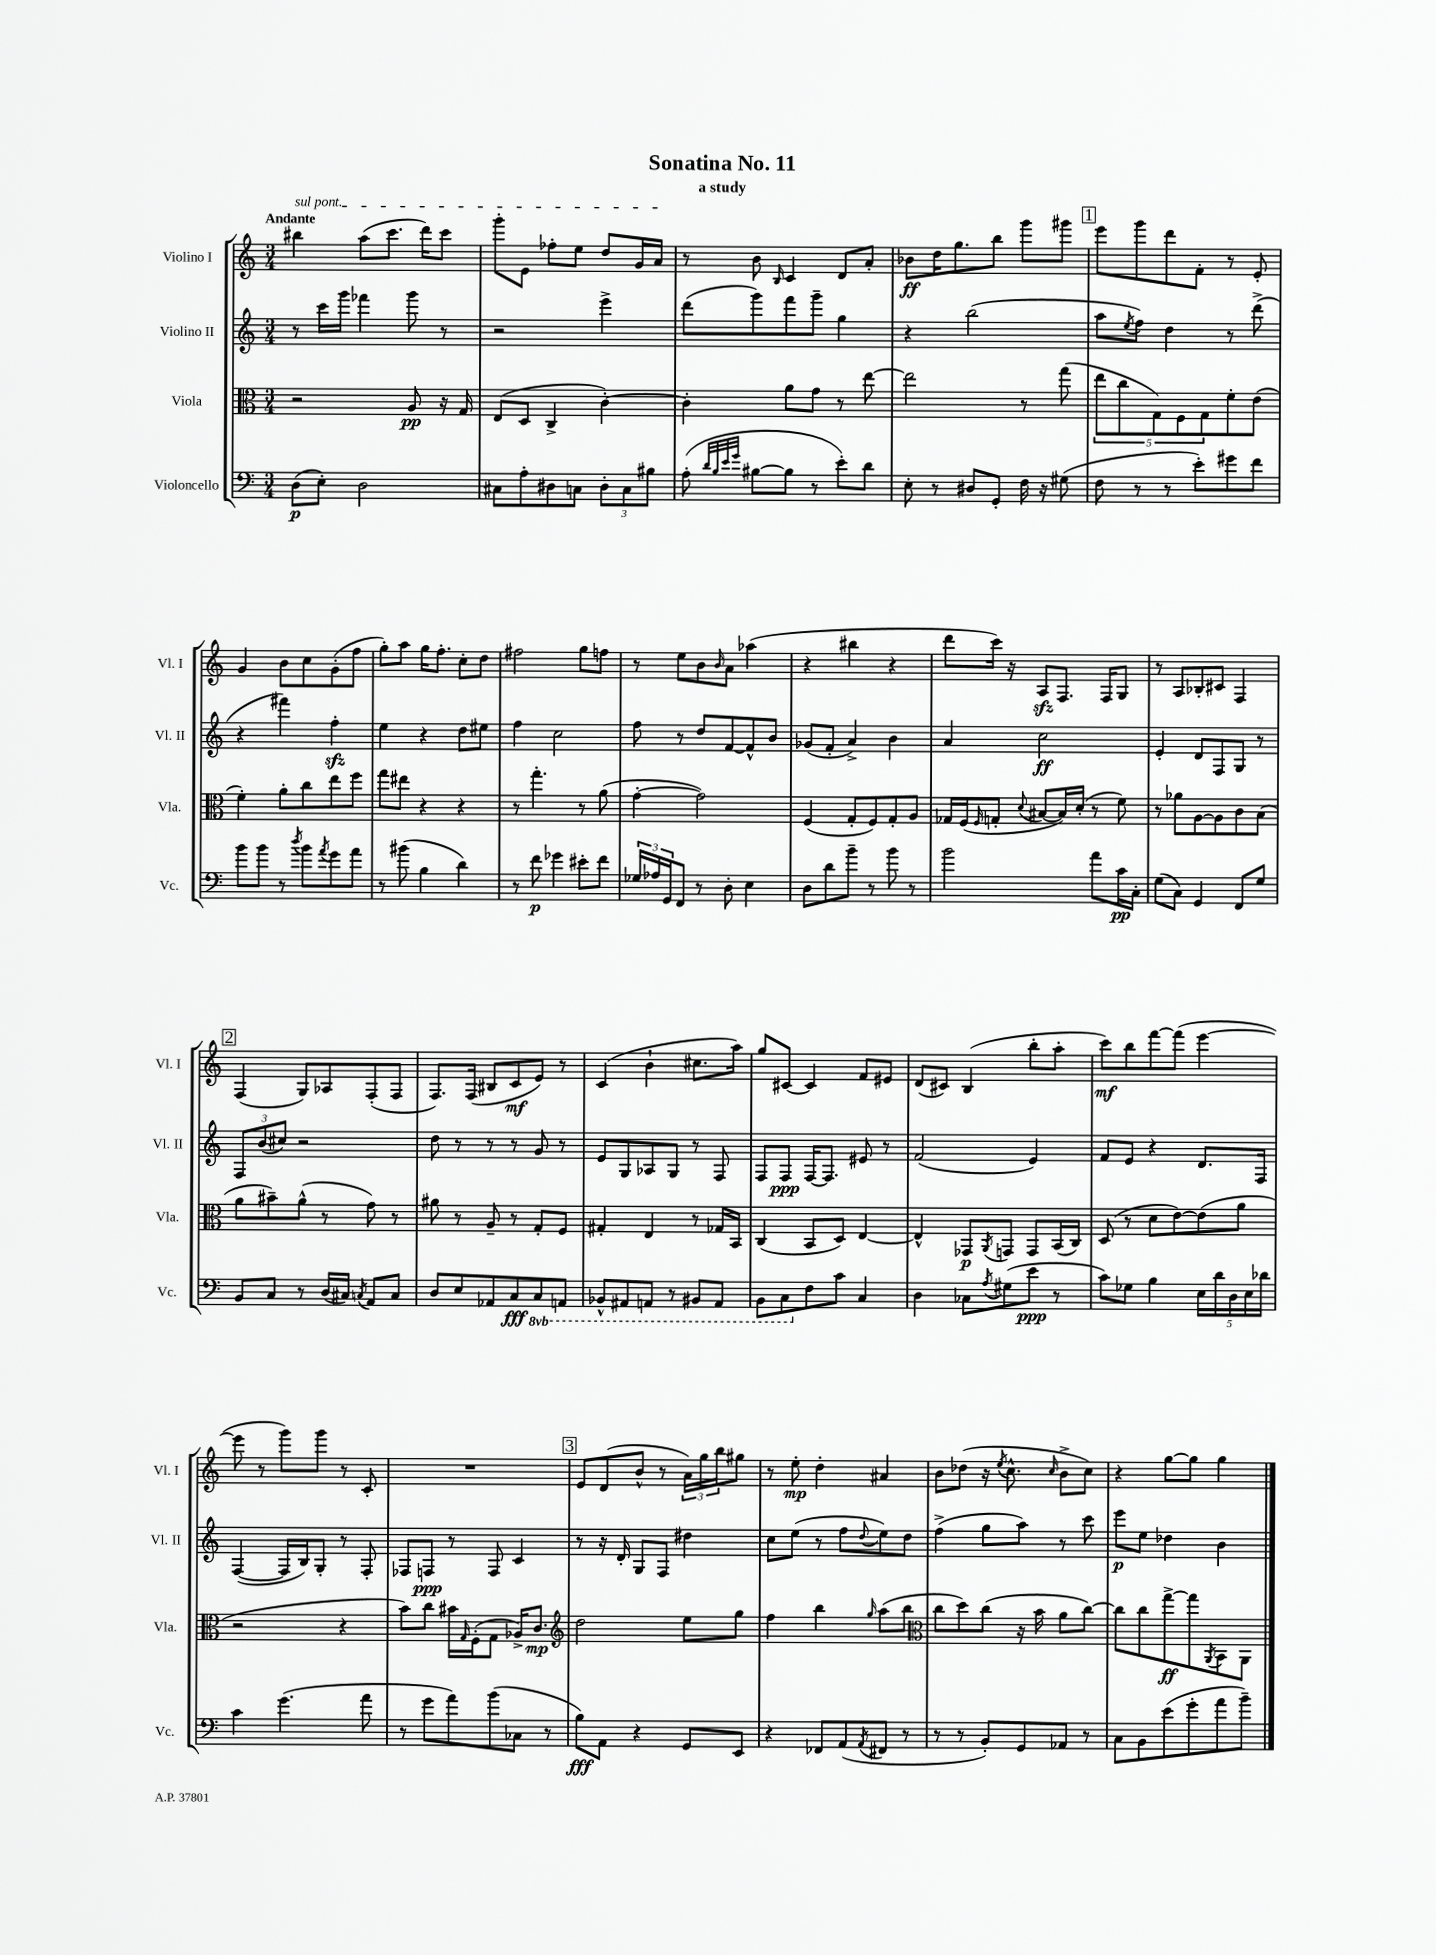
\header { title = "Sonatina No. 11" subtitle = "a study" }
<<
\new StaffGroup <<
\new Staff = "s0" \with { instrumentName = "Violino I" shortInstrumentName = "Vl. I" } {
    \clef treble \key c \major \numericTimeSignature \time 3/4 \tempo "Andante"
    \once \override TextSpanner.bound-details.left.text = \markup { \italic "sul pont." } bis''4\startTextSpan a''8( c'''8. d'''16) c'''8 |
    g'''8-. e'8 fes''8-. e''8 d''8 g'16 a'16\stopTextSpan |
    r8 b'8 \grace { b16 } c'4 d'8 a'8-. |
    bes'8\ff d''16 g''8. b''8 g'''8 gis'''8 |
    \mark \markup { \box "1" } e'''8 g'''8 d'''8 f'8-. r8 e'8-. |
    g'4 b'8 c''8 g'8-.( f''8 |
    g''8-.) a''8 g''16 f''8.-. c''8-. d''8 |
    fis''2 g''8 f''8 |
    r8 e''8 b'8 \grace { b'16 } a'8 aes''4( |
    r4 bis''4 r4 |
    d'''8 c'''16) r16 a8\sfz f8. f16 g8 |
    r8 a8 bes8-. cis'8 f4 |
    \mark \markup { \box "2" } f4( g8) aes8 f8-.( f8 |
    f8.) f16( bis8 c'8\mf e'8) r8 |
    c'4( b'4-! cis''8. a''16) |
    g''8 cis'8~ cis'4 f'8 eis'8 |
    d'8( cis'8) b4( b''8-. a''8-. |
    c'''8\mf) b''8 f'''8~ f'''8( e'''4~ |
    e'''8 r8 g'''8) g'''8 r8 c'8-. |
    R2. |
    \mark \markup { \box "3" } e'8 d'8( b'8-^ r8 \tuplet 3/2 { a'16) g''16 b''16 } gis''8 |
    r8 e''8-.\mp d''4-. ais'4 |
    b'8 des''8( r16 \acciaccatura { e''8 } c''8.-^ \grace { c''16 } b'8-> c''8) |
    r4 g''8~ g''8 g''4 \bar "|." |
}
\new Staff = "s1" \with { instrumentName = "Violino II" shortInstrumentName = "Vl. II" } {
    \clef treble \key c \major \numericTimeSignature \time 3/4
    r8 c'''16 g'''16 fes'''4 g'''8 r8 |
    r2 e'''4-> |
    d'''8( g'''8) f'''8 g'''8-- g''4 |
    r4 b''2( |
    \mark \markup { \box "1" } a''8 \acciaccatura { e''8 } f''8) d''4 r8 d'''8->( |
    r4 fis'''4) f''4-.\sfz |
    e''4 r4 d''8 eis''8 |
    f''4 c''2 |
    f''8 r8 d''8 f'8~ f'8-^ b'8 |
    ges'8( f'8-. a'4->) b'4 |
    a'4 c''2\ff |
    e'4-. d'8 f8 g8 r8 |
    \mark \markup { \box "2" } \tuplet 3/2 { f8 b'8( cis''8) } r2 |
    d''8 r8 r8 r8 g'8 r8 |
    e'8 g8 aes8 g8 r8 f8 |
    f8 f8\ppp f16~ f8. eis'8 r8 |
    f'2( e'4) |
    f'8 e'8 r4 d'8. f16 |
    f4~( f16 b16) g8-. r8 f8-. |
    fes8 f8\ppp r8 f8 c'4 |
    \mark \markup { \box "3" } r8 r16 d'16-. g8 f8 dis''4 |
    c''8 e''8( r8 f''8 \appoggiatura { d''8 } e''8) d''8 |
    f''4->( g''8 a''8) r8 c'''8 |
    e'''8\p e''8 des''4 b'4 \bar "|." |
}
\new Staff = "s2" \with { instrumentName = "Viola" shortInstrumentName = "Vla." } {
    \clef alto \key c \major \numericTimeSignature \time 3/4
    r2 a8\pp r16 g16 |
    e8( d8 c4-> c'4~-.) |
    c'4-. a'8 g'8 r8 e''8~ |
    e''2 r8 g''8( |
    \mark \markup { \box "1" } \tuplet 5/4 { e''8 c''8 g8) f8 g8 } f'8-. e'8( |
    f'4-.) a'8-. c''8 e''8 f''8 |
    g''8 eis''8 r4 r4 |
    r8 g''4.-. r8 a'8( |
    g'4~-. g'2) |
    f4( g8-. f8) g8-. a8 |
    ges16 f16( \grace { f16 } g8-. \appoggiatura { d'8 } bis8~ bis16) d'16-.( r8 f'8) |
    r8 aes'8 a8~ a8 c'8 b8( |
    \mark \markup { \box "2" } a'8 bis'8--) a'8-^( r8 g'8) r8 |
    ais'8 r8 a8-- r8 g8-. f8 |
    gis4-. e4 r8 ges16 b,16 |
    c4( b,8 d8) e4~ |
    e4-^ ges,8\p \acciaccatura { a,8 } g,8 g,8 b,16( c16) |
    d8( r8 d'8 e'8~) e'8( a'8 |
    r2 r4 |
    b'8) c''8 bis'16 \grace { g16 } f16-.( g8 aes16->) c'8.\mp |
    \mark \markup { \box "3" } \clef treble d''2 e''8 g''8 |
    f''4 b''4 \grace { g''16 } a''8( b''8 |
    \clef alto c''8 d''8) c''8( r16 b'16 a'8 c''8~) |
    c''8 c''8 g''8~->\ff g''8 \acciaccatura { a,8 } b,8 a,8 \bar "|." |
}
\new Staff = "s3" \with { instrumentName = "Violoncello" shortInstrumentName = "Vc." } {
    \clef bass \key c \major \numericTimeSignature \time 3/4 \set Staff.ottavationMarkups = #ottavation-simple-ordinals
    d8\p( e8-.) d2 |
    cis8 a8-. dis8 c8 \tuplet 3/2 { dis8-. c8 bis8 } |
    a8-.( \grace { d'32 b32 e'32 g'32 } bis8~ bis8 r8 e'8-.) d'8 |
    e8-. r8 dis8 g,8-. f16 r16 gis8( |
    \mark \markup { \box "1" } f8 r8 r8 e'8-.) gis'8 f'8 |
    b'8 b'8 r8 \acciaccatura { d''8 } b'8 \acciaccatura { a'8 } g'8 a'8 |
    r8 bis'8( b4 d'4) |
    r8 f'8\p ges'4 eis'8-. f'8 |
    \tuplet 3/2 { ges16 aes16 g,16 } f,8 r8 d8-. e4 |
    d8 d'8 b'8-- r8 b'8 r8 |
    b'2 a'8 c'16\pp c16-. |
    g8( c8) g,4 f,8 g8 |
    \mark \markup { \box "2" } b,8 c8 r8 d16( cis16) \acciaccatura { c8 } a,8 c8 |
    d8 e8 aes,8 c8\fff \ottava #-1 c,8 a,,!8 |
    bes,,8-^ ais,,8 a,,8 r8 bis,,8 a,,8 |
    b,,8 c,8 \ottava #0 f8 c'8 c4 |
    d4 ces8 \acciaccatura { a8 } gis8( e'8\ppp r8 |
    c'8) ges8 b4 \tuplet 5/4 { e16 d'16 d16 e16 des'16 } |
    c'4 g'4.( a'8 |
    r8 g'8 a'8) b'8( ces8 r8 |
    \mark \markup { \box "3" } b8\fff) a,8 r4 g,8 e,8 |
    r4 fes,8 a,8( \acciaccatura { a,8 } fis,8 r8 |
    r8 r8 b,8-.) g,8 aes,8 r8 |
    c8 b,8 e'8( g'8-. a'8 b'8--) \bar "|." |
}
>>
>>
\layout { \context { \Score \remove "Bar_number_engraver" } }
